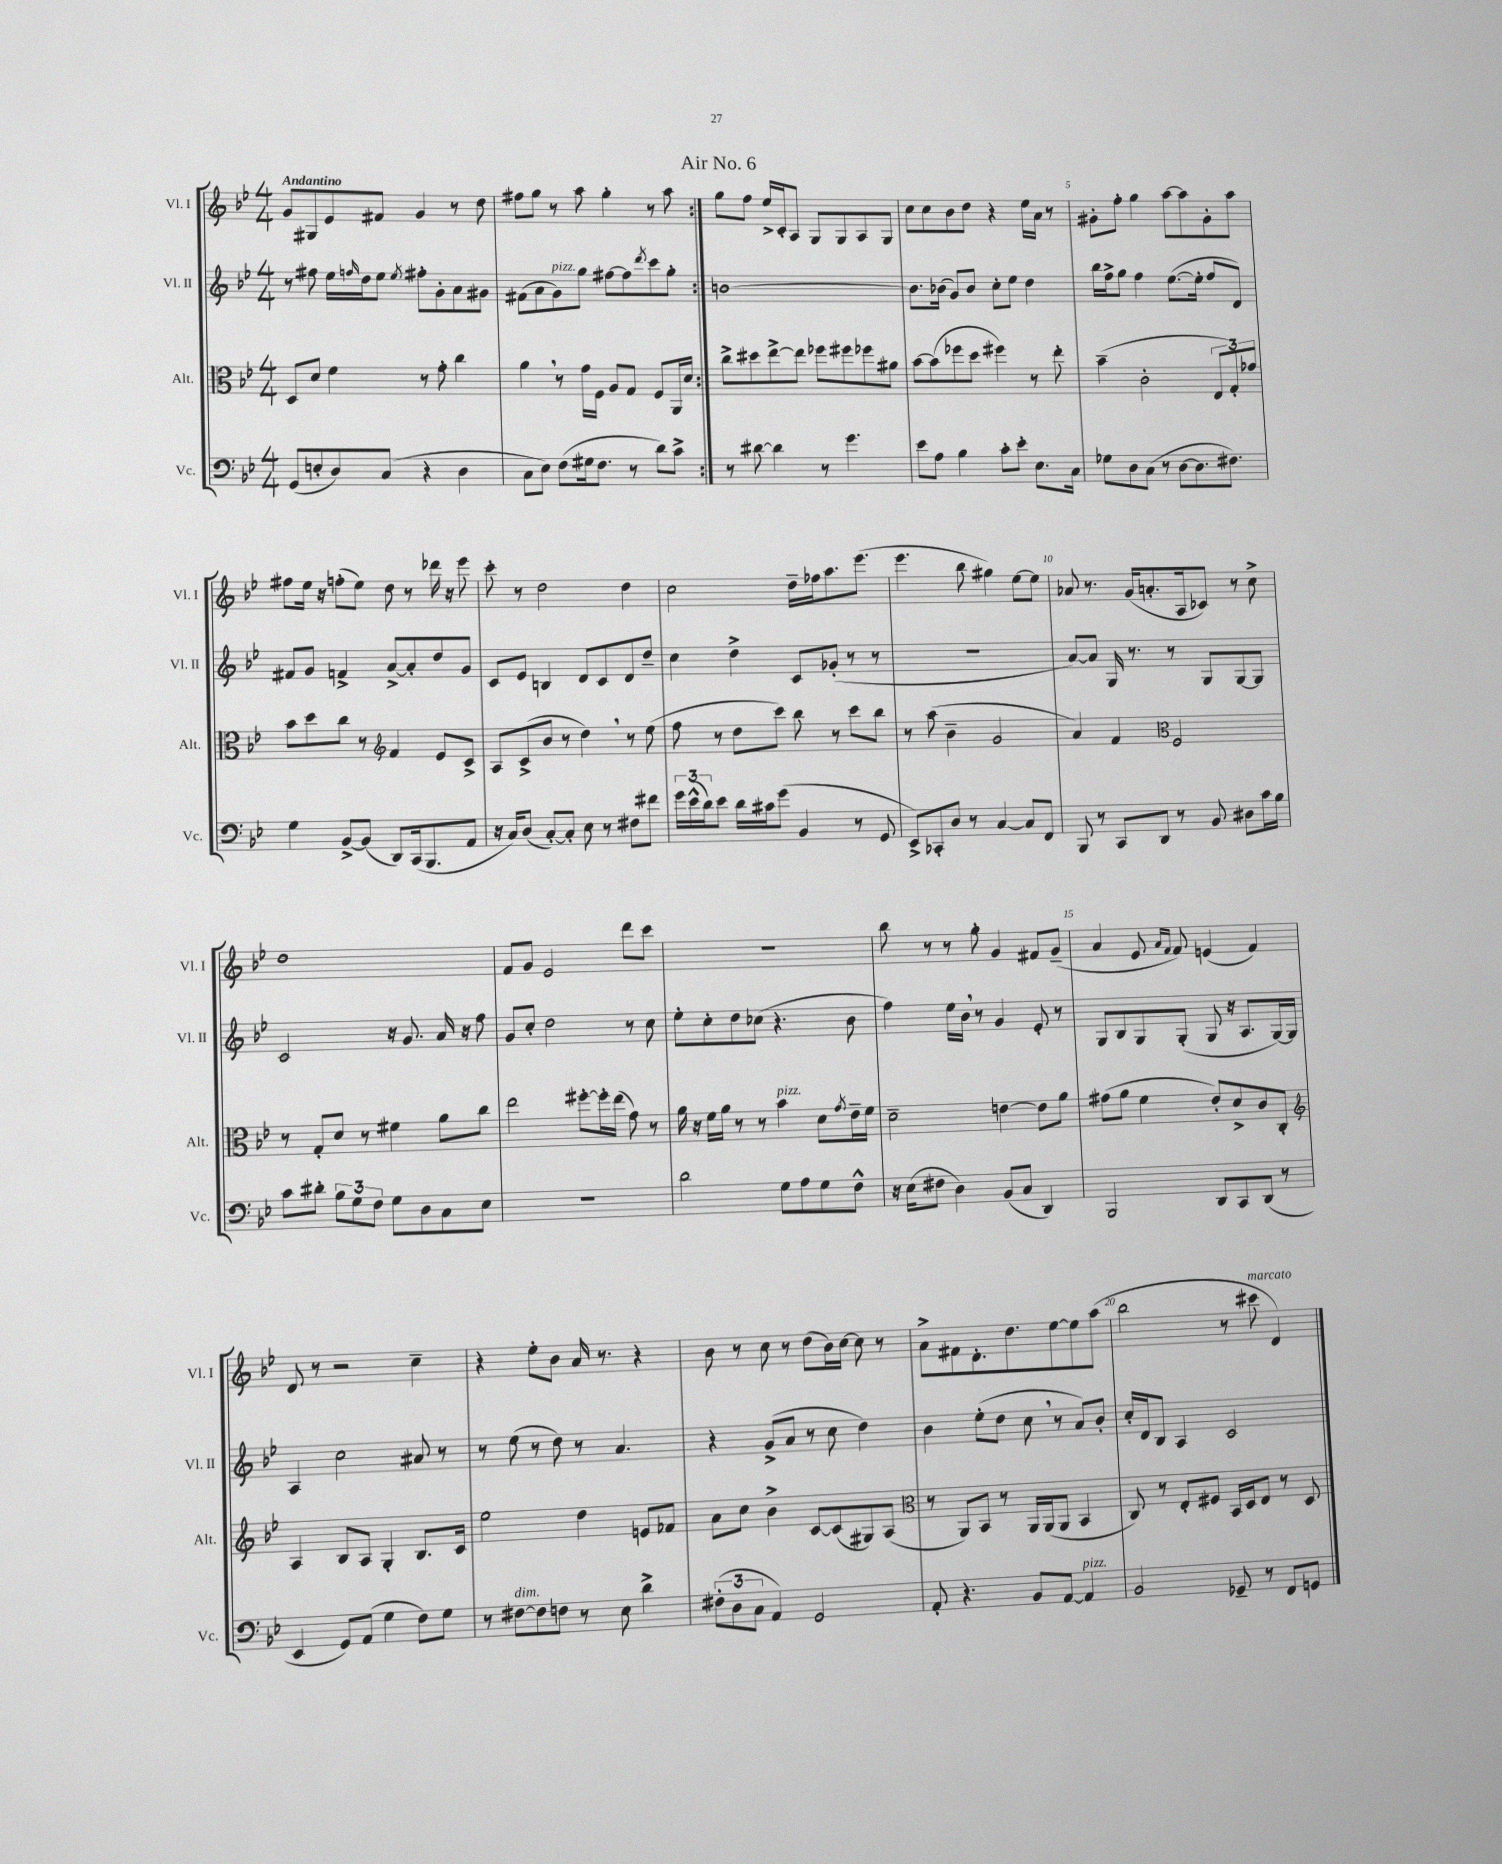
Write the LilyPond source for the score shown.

\header { title = "Air No. 6" }
<<
\new StaffGroup <<
\new Staff = "s0" \with { instrumentName = "Vl. I" shortInstrumentName = "Vl. I" } {
    \clef treble \key bes \major \numericTimeSignature \time 4/4 \tempo "Andantino"
    \repeat volta 2 { g'8 gis8 ees'8 fis'8 g'4 r8 d''8 |
    fis''8 g''8 r8 a''8 g''4-. r8 a''8 | }
    g''8 f''8 ees''16-> c'16-. a8 g8 g8 a8 g8 |
    c''8 c''8 bes'8 d''8 r4 ees''16 a'16 r8 |
    gis'8-. f''8-. g''4 a''8~ a''8 gis'8-. a''8 |
    fis''8 ees''16 r16 f''8-.( ees''8) d''8 r8 des'''16 r16 ees'''8 |
    c'''8-. r8 d''2 d''4 |
    c''2 d''16-- fes''16 a''8. ees'''8.( |
    ees'''4. bes''8 gis''4) ees''8~ ees''8 |
    aes'8 r8. g'16( a'8.-. a16 ces'8) r8 c''8-> |
    d''1 |
    f'8 g'8 ees'2 d'''8 c'''8 |
    R1 |
    bes''8 r8 r8 g''8-. g'4 fis'8 g'8--( |
    a'4 ees'8 \grace { a'16 f'16 } f'8) e'4( f'4) |
    d'8 r8 r2 c''4-- |
    r4 ees''8-. bes'8 a'16 r8. r4 |
    bes'8 r8 c''8 r8 d''8( bes'16) c''16~ c''8 r8 |
    a'8-> fis'8 d'8.-. d''8. ees''8~ ees''8 a''8( |
    bes''2 r8 cis'''8^\markup { \italic "marcato" } d'4) \bar "|." |
}
\new Staff = "s1" \with { instrumentName = "Vl. II" shortInstrumentName = "Vl. II" } {
    \clef treble \key bes \major \numericTimeSignature \time 4/4
    \repeat volta 2 { r8 fis''8 ees''16 \grace { f''16 } d''16 ees''8 \acciaccatura { ees''8 } fis''8-. g'8-. a'8 gis'8 |
    fis'8( a'8 g'8^\markup { \italic "pizz." }) g''8 fis''8~ fis''8 \acciaccatura { d'''8 } c'''8 g''8-. | }
    b'1~ |
    b'8. bes'16( g'8) bes'8 c''8-. ees''8 d''4 |
    bes''16 f''16-> g''8 f''4 ees''8.~( ees''16-. f''8 d'8) |
    fis'8 g'8 f'4-> a'8~-> a'8-. d''8 g'8 |
    c'8 ees'8 b4 d'8 c'8 d'8 d''8-- |
    c''4 d''4-> c'8 ges'8-.( r8 r8 |
    R1 |
    a'8~) a'8 g16 r8. r8 g8 g8~ g8 |
    c'2 r16 g'8. a'16 r16 f''8 |
    g'8 c''8-. d''2 r8 c''8 |
    ees''8-. c''8-. d''8 ces''8( r4. bes'8 |
    f''4) ees''16 bes'16 \breathe r8 g'4 ees'8-. r8 |
    g8 bes8 g8 g8-.( g8 r16 a8. g16~) g16 |
    a4 c''2 ais'8 r8 |
    r8 ees''8( r8 d''8) r8 a'4. |
    r4 g'8->( a'8 r8 c''8 d''4) |
    bes'4 ees''8-.( d''8 c''8 \breathe r8 a'8) bes'8-. |
    c''16-. d'16 bes8 a4 c'2 \bar "|." |
}
\new Staff = "s2" \with { instrumentName = "Alt." shortInstrumentName = "Alt." } {
    \clef alto \key bes \major \numericTimeSignature \time 4/4
    \repeat volta 2 { d8 d'8 f'4 r8 g'8-. c''4 |
    a'4 \breathe r8 g'16 f16 a8 g8 f8 a,16 d'16 | }
    c''8-> dis''8 ees''8~-> ees''8 fes''8 fis''8 fes''8 ais'8 |
    bes'8~ bes'8( fes''8 d''8 fis''4) r8 ees''8-. |
    bes'4--( c'2-. \tuplet 3/2 { ees8 g8-.) ges'8 } |
    bes'8 d''8 c''8 r8 \clef treble f'4 ees'8 c'8-> |
    a8 c'8->( bes'8 r8 d''4) \breathe r8 ees''8( |
    f''8 r8 d''8 c'''8) bes''8 r8 c'''8 bes''8 |
    r8 a''8( bes'4-- g'2 |
    a'4) f'4 \clef alto f2 |
    r8 g8-. d'8 r8 fis'4 a'8 c''8 |
    ees''2 fis''8~-. fis''16-. ees''16( g'8) r8 |
    a'16 r16 f'16 a'16 r8 r8 bes'4^\markup { \italic "pizz." } d'8 \acciaccatura { g'8 } ees'16-- f'16 |
    d'2-- e'4~ e'8 a'8 |
    gis'8( a'8 f'4 ees'8-.) d'8-> c'8 c8-. |
    \clef treble a4 bes8 a8 g4-. bes8. c'16 |
    ees''2 d''4 e'8 fes'8 |
    a'8 c''8 bes'4-> c'8~ c'8( gis8) a8( |
    \clef alto r8 a,8) bes,8 r8 a,16 a,16( a,8 bes,4 |
    c8) r8 ees8-. fis8 bes,16 d16 ees8 r8 d8 \bar "|." |
}
\new Staff = "s3" \with { instrumentName = "Vc." shortInstrumentName = "Vc." } {
    \clef bass \key bes \major \numericTimeSignature \time 4/4
    \repeat volta 2 { g,8( e8-. d8) c8( r4 d4 |
    c8 ees8) f8( gis16 f8. r8 d'8) c'8-> | }
    r8 dis'8~ dis'4 r8 g'4. |
    ees'8 a8 bes4 c'8-. ees'8-. ees8. c16 |
    ges8 d8 c8( r8 d8~ d8. fis8.) |
    g4 bes,8~-> bes,8( d,8) c,16( bes,,8. a,8 |
    r16 c16) d8( c8~-.) c8-. ees8 r8 fis8 fis'8 |
    \tuplet 3/2 { g'16 ees'16-^( d'16) } ees'8 d'16 cis'16 g'8( bes,4 r8 g,8 |
    ees,8->) ces,8-. d8 r8 c4~ c8 f,8 |
    bes,,8 r8 c,8 d,8 r8 bes,8 dis8 c'16 bes16 |
    c'8 dis'8-. \tuplet 3/2 { bes8 g8 f8 } g8 d8 c8 ees8 |
    r1 |
    d'2 g8 a8 g8 f8-^ |
    r16 ees16( fis8 d4) bes,8( c8 d,4) |
    bes,,2 d,8 c,8 d,8( r8 |
    ees,4 g,8) a,8( g4 f8) g8 |
    r8 fis8~^\markup { \italic "dim." } fis8 f8 r8 ees8 d'4-> |
    \tuplet 3/2 { fis8-.( d8 c8 } a,4) g,2 |
    a,8-. r4. bes,8 a,8~ a,4^\markup { \italic "pizz." } |
    bes,2 ges,8-- r8 f,8 g,8 \bar "|." |
}
>>
>>
\layout { \context { \Score \override BarNumber.break-visibility = ##(#f #t #t) barNumberVisibility = #(every-nth-bar-number-visible 5) } }
